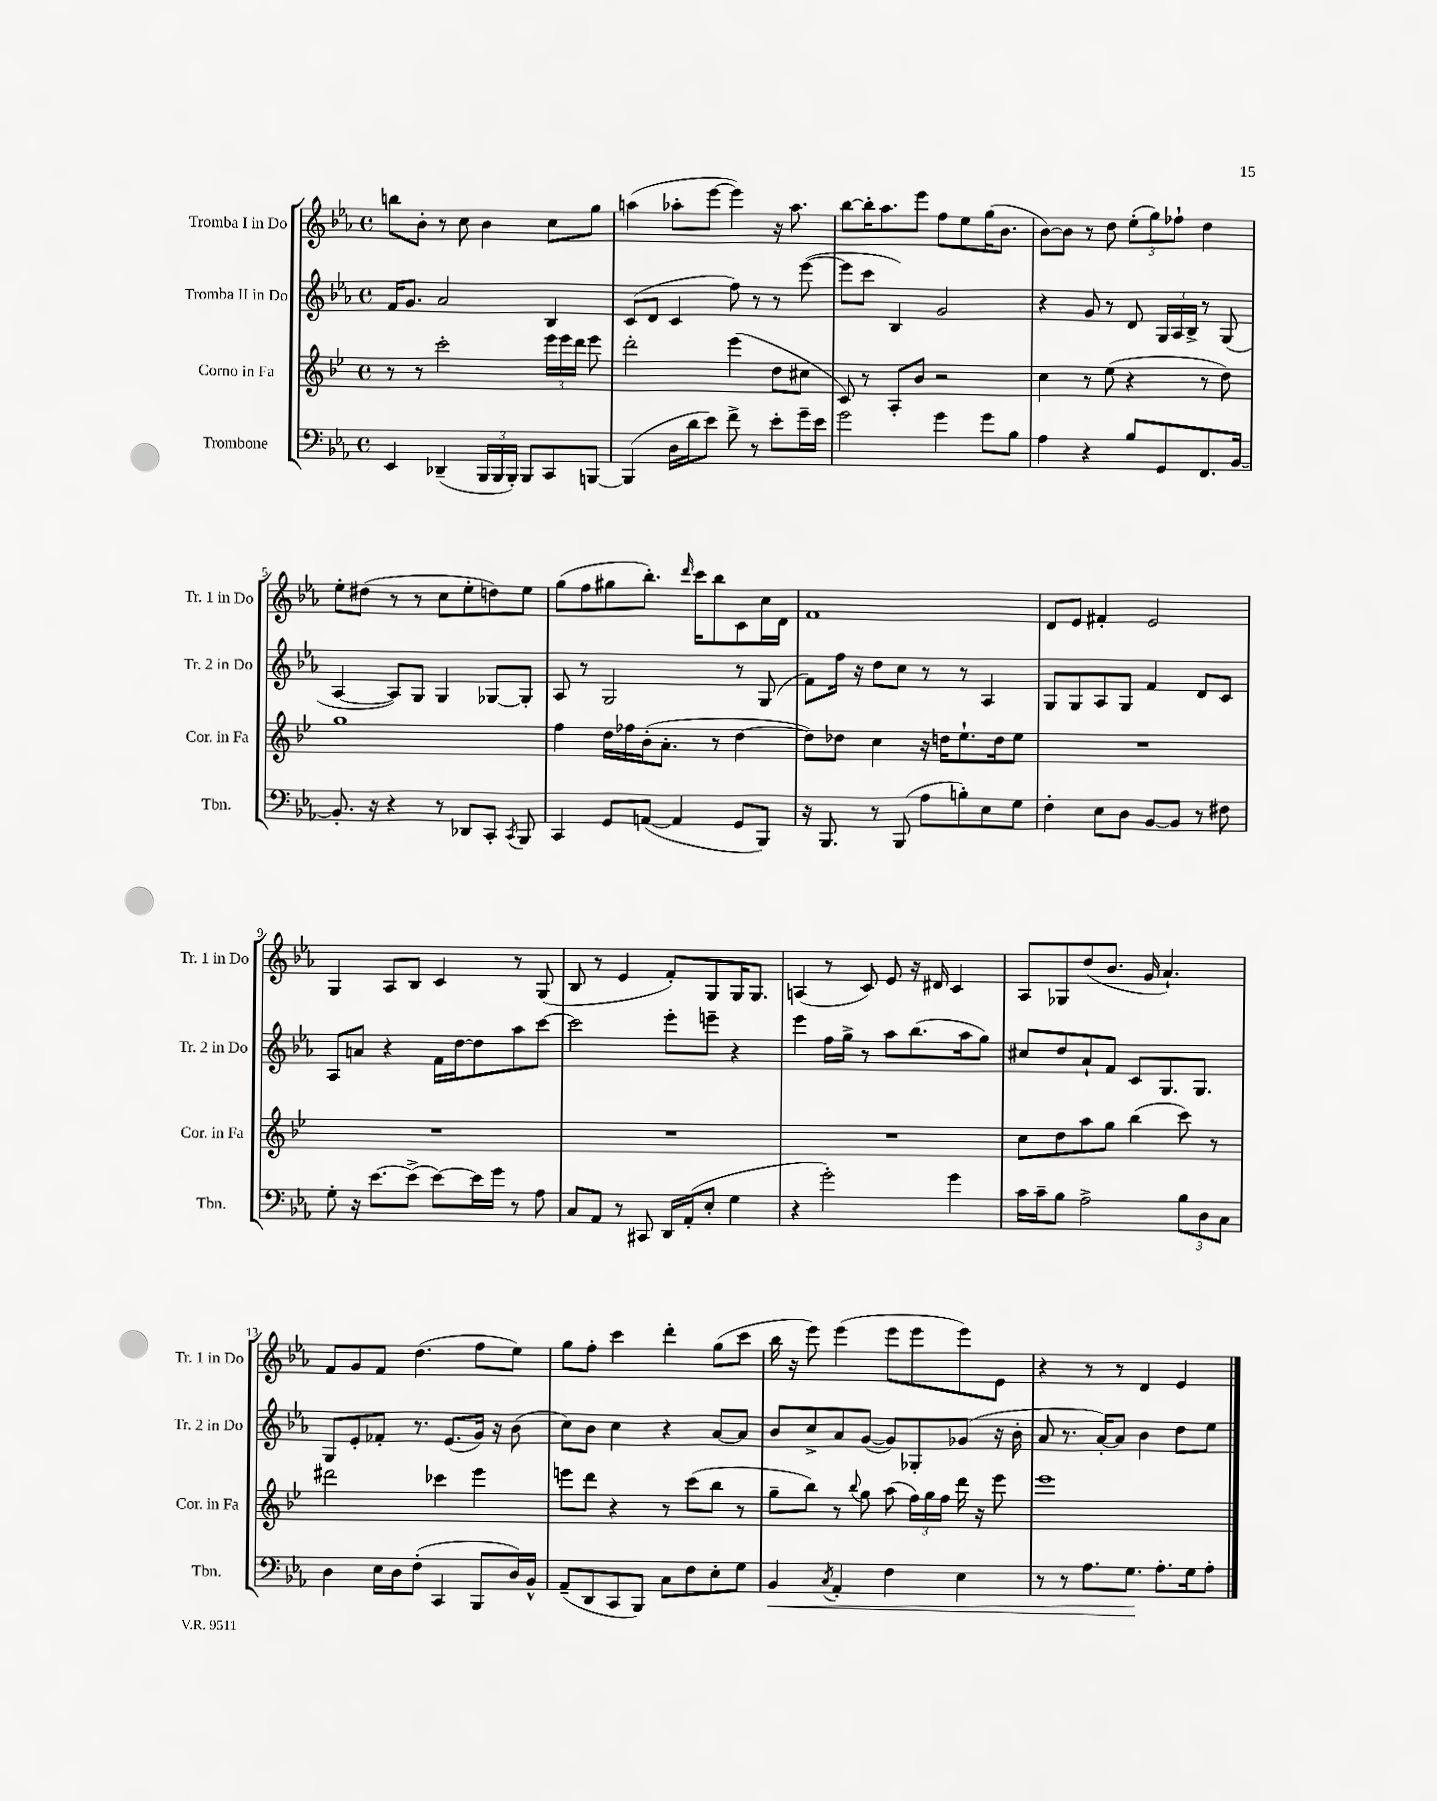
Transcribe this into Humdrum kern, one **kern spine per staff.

**kern	**kern	**kern	**kern
*staff4	*staff3	*staff2	*staff1
*clefF4	*clefG2	*clefG2	*clefG2
*k[b-e-a-]	*k[b-e-]	*k[b-e-a-]	*k[b-e-a-]
*M4/4	*M4/4	*M4/4	*M4/4
*met(c)	*met(c)	*met(c)	*met(c)
4EE-	8r	16f	8bb
.	.	8.g	.
.	8r	.	8b-'
(4DD-~	2ccc'	2a-	8r
.	.	.	8cc
24BBB-	.	.	4b-
24BBB-	.	.	.
24BBB-')	.	.	.
8BBB-	.	.	.
8CC	24eee-	4B-	8cc
.	24eee-	.	.
.	24ddd	.	.
[8BBB	8eee-	.	8gg
=	=	=	=
(4BBB]	2ddd'	(8c	(4aa
.	.	8d	.
16D	.	4c	8aa-'
16d	.	.	.
8e-)	.	.	[8eee-
8f^	(4eee-	8ff)	4eee-])
8r	.	8r	.
8e-'	8dd	8r	16r
.	.	.	8.aa-
16g~	8cc#	([8eee-	.
16e-	.	.	.
=	=	=	=
2g	8c)	8eee-]	[8bb-
.	8r	8ccc	16bb-']
.	.	.	8.aa-
.	8A'	4B-)	.
.	8b-	.	8eee-
4g	2r	2g	8ff
.	.	.	8ee-
8g	.	.	(16gg
.	.	.	8.b-
8B-	.	.	.
=	=	=	=
4A-	4cc	4r	[8b-)
.	.	.	8b-]
4r	8r	8g	8r
.	(8ee-	8r	8dd
8B-	4r	8d	(12ee-'
.	.	.	12gg)
8GG	.	24G	.
.	.	24A-	12ff-`
.	.	24B-^	.
8.FF	8r	8r	4dd
.	8dd)	(8G	.
[16BB-	.	.	.
=	=	=	=
8.BB-']	1gg	[4A-	8ee-'
.	.	.	(8dd#
16r	.	.	.
4r	.	8A-])	8r
.	.	8G	8r
8r	.	4G	8cc
8DD-	.	.	8ee-'
8CC'	.	[8G-	8dd)
8qCC	.	.	.
8BBB-	.	8G-']	8ee-
=	=	=	=
4CC	4ff	8A-	(8gg
.	.	8r	8ff
8GG	16dd	2G	8gg#
.	16ff-	.	.
([8AA	(16b-'	.	8.bb-')
.	8.a'	.	.
4AA]	.	.	.
.	.	.	16qqddd
.	.	.	16ccc
.	8r	.	8bb-
8GG	[4dd	8r	8c
8BBB-)	.	(8G	16cc
.	.	.	16d
=	=	=	=
16r	8dd])	8f)	1f
8.BBB-	.	.	.
.	8dd-	16ff	.
.	.	16r	.
8r	4cc	8dd	.
(8BBB-	.	8cc	.
8A-	16r	8r	.
.	16dd	.	.
8B')	8.ee-`	8r	.
8E-	.	4A-	.
.	16dd	.	.
8G	8ee-	.	.
=	=	=	=
4F'	1r	8G	8d
.	.	8G	8e-
8E-	.	8A-	4f#'
8D	.	8G	.
[8BB-	.	4f	2e-
8BB-]	.	.	.
8r	.	8d	.
8F#	.	8c	.
=	=	=	=
8G'	1r	8A-	4G
16r	.	8a	.
[8.e-	.	.	.
.	.	4r	8A-
(8e-^]	.	.	8B-
[8e-)	.	16f	4c
.	.	[16dd	.
16e-]	.	8dd]	.
16g	.	.	.
8r	.	8aa-	8r
8A-	.	[8ccc	(8G
=	=	=	=
8C	1r	2ccc]	8B-
8AA-	.	.	8r
8r	.	.	4e-
8CC#	.	.	.
16DD	.	8eee-'	8f')
(16AA-'	.	.	.
8E-'	.	8eee~	8G
4G	.	4r	16G
.	.	.	8.G
=	=	=	=
4r	1r	4eee-	(4A
2g')	.	16ff	8r
.	.	16gg^	.
.	.	8r	8c)
.	.	8aa-	8e-
.	.	(8.bb-	16r
.	.	.	16d#
4g	.	.	4c
.	.	16aa-	.
.	.	8gg)	.
=	=	=	=
16c	8cc	8cc#	8A-
16c~	.	.	.
8B-	8dd	8dd	8G-
2A-^	8aa	8a-`	(8dd
.	8gg	8f	8.b-
.	(4bb-	8c	.
.	.	.	16g
.	.	8.G	4.a-`)
12B-	8ccc)	.	.
.	.	8.G	.
12D	.	.	.
.	8r	.	.
12C	.	.	.
=	=	=	=
4D	2ddd#	8G	8f
.	.	8e-'	8g
16E-	.	8f-'	8f
16D	.	.	.
(8F'	.	8.r	(4.dd
4CC	4ccc-	.	.
.	.	(8.e-	.
8BBB-	4eee-	16g)	8ff
.	.	16r	.
16D)	.	(8b-	8ee-)
16BB-^^	.	.	.
=	=	=	=
(8AA-~	8eee	8cc)	8gg
8DD	8ddd	8b-	8ff'
8CC	4r	4cc	4ccc
8BBB-)	.	.	.
8C	8r	4r	4ddd'
8F	(8ccc	.	.
8E-'	8bb-	[8a-	(8gg
8G	8r	8a-]	8ccc
=	=	=	=
4BB-	8gg~	8b-	16bb-
.	.	.	16r
.	8bb-)	8cc^	8eee-)
8qC	.	.	.
4AA-'	8r	8a-	(4eee-
.	8qqbb-	.	.
.	8gg	([8g	.
4F	(8aa	8g])	8eee-
.	24ff)	8G-'	8eee-
.	24gg	.	.
.	24ff	.	.
4E-	16ddd	(8g-	8eee-)
.	16r	.	.
.	8eee-	16r	8e-
.	.	16b-'	.
=	=	=	=
8r	1eee-	8a-	4r
8r	.	8.r	.
8.A-	.	.	8r
.	.	[16a-')	.
.	.	8a-]	8r
8.G	.	.	.
.	.	4b-	4d
8.A-'	.	.	.
.	.	8dd	4e-
16G	.	.	.
8A-'	.	8ee-	.
==	==	==	==
*-	*-	*-	*-
